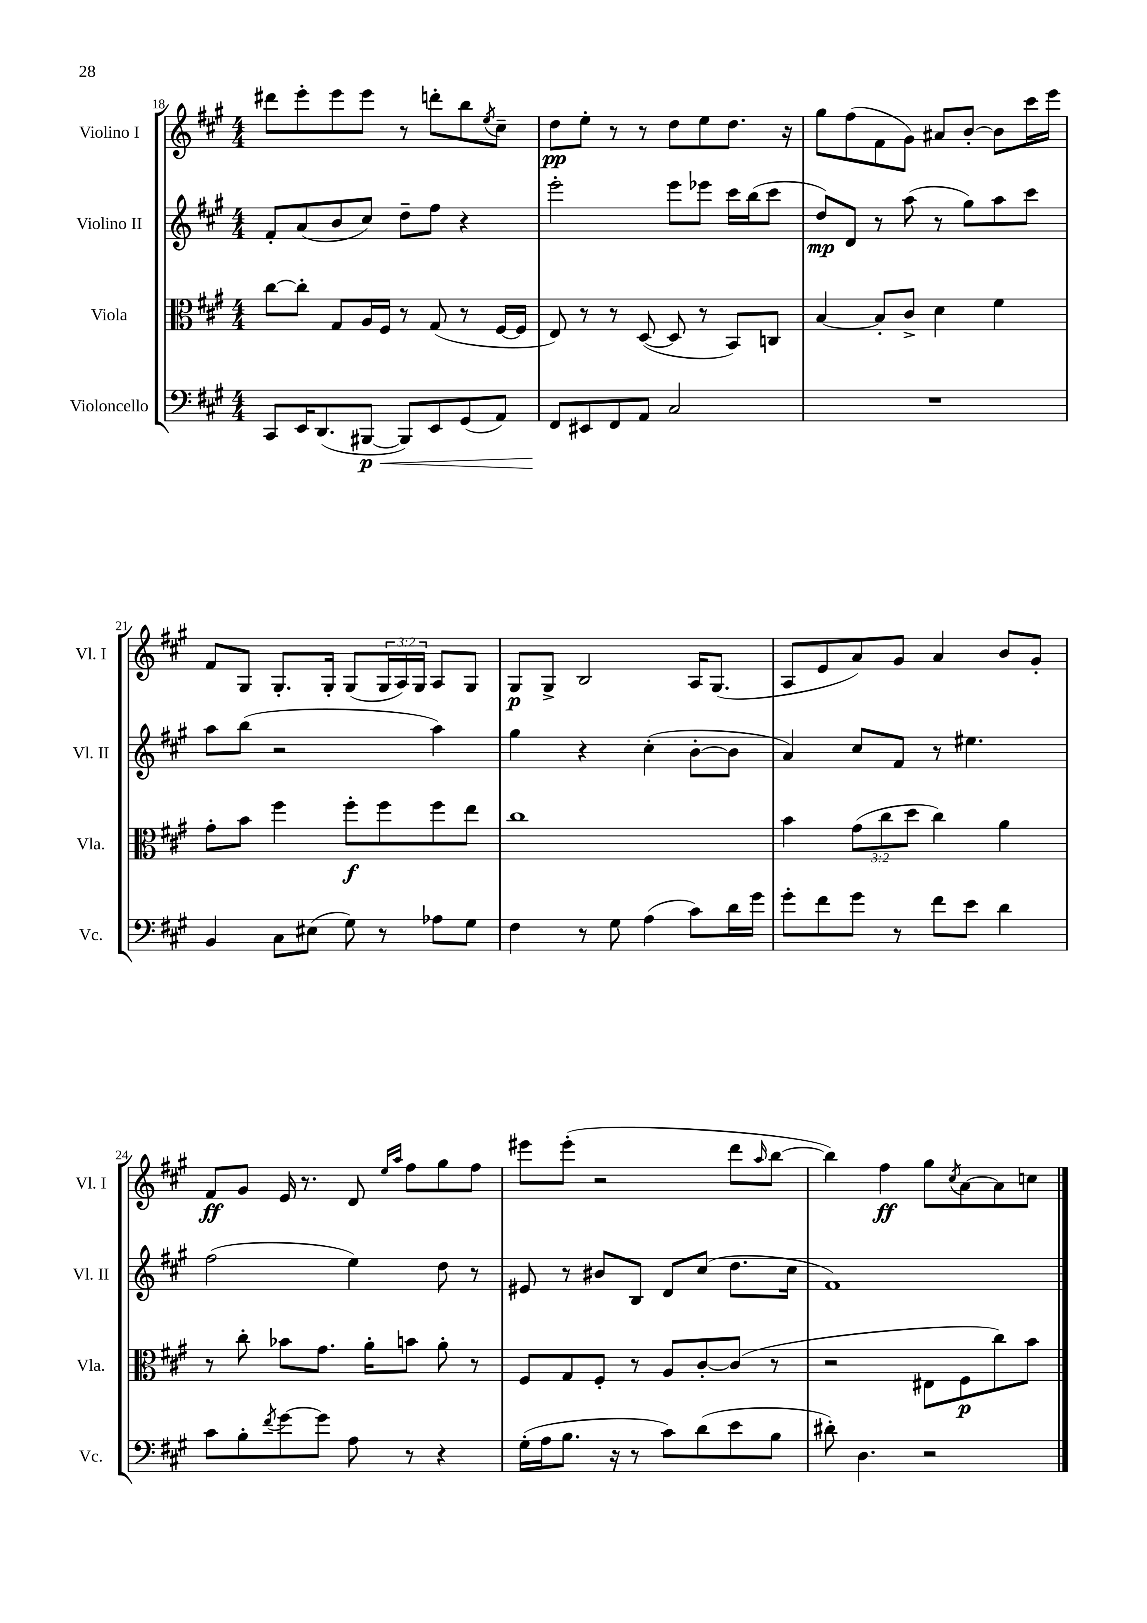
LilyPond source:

<<
\new StaffGroup <<
\new Staff = "s0" \with { instrumentName = "Violino I" shortInstrumentName = "Vl. I" } {
    \clef treble \key a \major \numericTimeSignature \time 4/4 \override Staff.TupletNumber.text = #tuplet-number::calc-fraction-text
    dis'''8 e'''8-. e'''8 e'''8 r8 d'''8-. b''8 \acciaccatura { e''8 } cis''8-- |
    d''8\pp e''8-. r8 r8 d''8 e''8 d''8. r16 |
    gis''8 fis''8( fis'8 gis'8) ais'8 b'8~-. b'8 cis'''16 e'''16 |
    fis'8 gis8 gis8.-. gis16-. gis8( \tuplet 3/2 { gis16 a16) gis16 } a8 gis8 |
    gis8\p gis8-> b2 a16 gis8.( |
    a8 e'8 a'8) gis'8 a'4 b'8 gis'8-. |
    fis'8\ff gis'8 e'16 r8. d'8 \grace { e''16 a''16 } fis''8 gis''8 fis''8 |
    eis'''8 eis'''8-.( r2 d'''8 \grace { a''16 } b''8~ |
    b''4) fis''4\ff gis''8 \acciaccatura { cis''8 } a'8~ a'8 c''8 \bar "|." |
}
\new Staff = "s1" \with { instrumentName = "Violino II" shortInstrumentName = "Vl. II" } {
    \clef treble \key a \major \numericTimeSignature \time 4/4
    fis'8-. a'8( b'8 cis''8) d''8-- fis''8 r4 |
    e'''2-. e'''8 ees'''8 cis'''16 b''16( cis'''8 |
    d''8\mp) d'8 r8 a''8( r8 gis''8) a''8 cis'''8 |
    a''8 b''8( r2 a''4) |
    gis''4 r4 cis''4-.( b'8~-. b'8 |
    a'4) cis''8 fis'8 r8 eis''4. |
    fis''2( e''4) d''8 r8 |
    eis'8 r8 bis'8 b8 d'8 cis''8( d''8. cis''16 |
    fis'1) \bar "|." |
}
\new Staff = "s2" \with { instrumentName = "Viola" shortInstrumentName = "Vla." } {
    \clef alto \key a \major \numericTimeSignature \time 4/4 \override Staff.TupletNumber.text = #tuplet-number::calc-fraction-text
    cis''8~ cis''8-. gis8 a16 fis16 r8 gis8( r8 fis16~ fis16 |
    e8) r8 r8 d8~( d8 r8 b,8) c8 |
    b4~ b8-. cis'8-> d'4 fis'4 |
    gis'8-. b'8 fis''4 fis''8-.\f fis''8 fis''8 e''8 |
    cis''1 |
    b'4 \tuplet 3/2 { gis'8( cis''8 d''8 } cis''4) a'4 |
    r8 cis''8-. bes'8 gis'8. a'16-. b'8 a'8-. r8 |
    fis8 gis8 fis8-. r8 a8 cis'8~-. cis'8( r8 |
    r2 eis8 fis8\p cis''8) b'8 \bar "|." |
}
\new Staff = "s3" \with { instrumentName = "Violoncello" shortInstrumentName = "Vc." } {
    \clef bass \key a \major \numericTimeSignature \time 4/4
    cis,8 e,16 d,8.( bis,,8~\p\< bis,,8) e,8 gis,8( a,8) |
    fis,8\! eis,8 fis,8 a,8 cis2 |
    R1 |
    b,4 cis8 eis8( gis8) r8 aes8 gis8 |
    fis4 r8 gis8 a4( cis'8) d'16 gis'16 |
    gis'8-. fis'8 gis'8 r8 fis'8 e'8 d'4 |
    cis'8 b8-. \acciaccatura { fis'8 } gis'8~ gis'8 a8 r8 r4 |
    gis16-.( a16 b8. r16 r8 cis'8) d'8( e'8 b8 |
    dis'8-.) d4. r2 \bar "|." |
}
>>
>>
\layout { \context { \Score currentBarNumber = #18 } }
